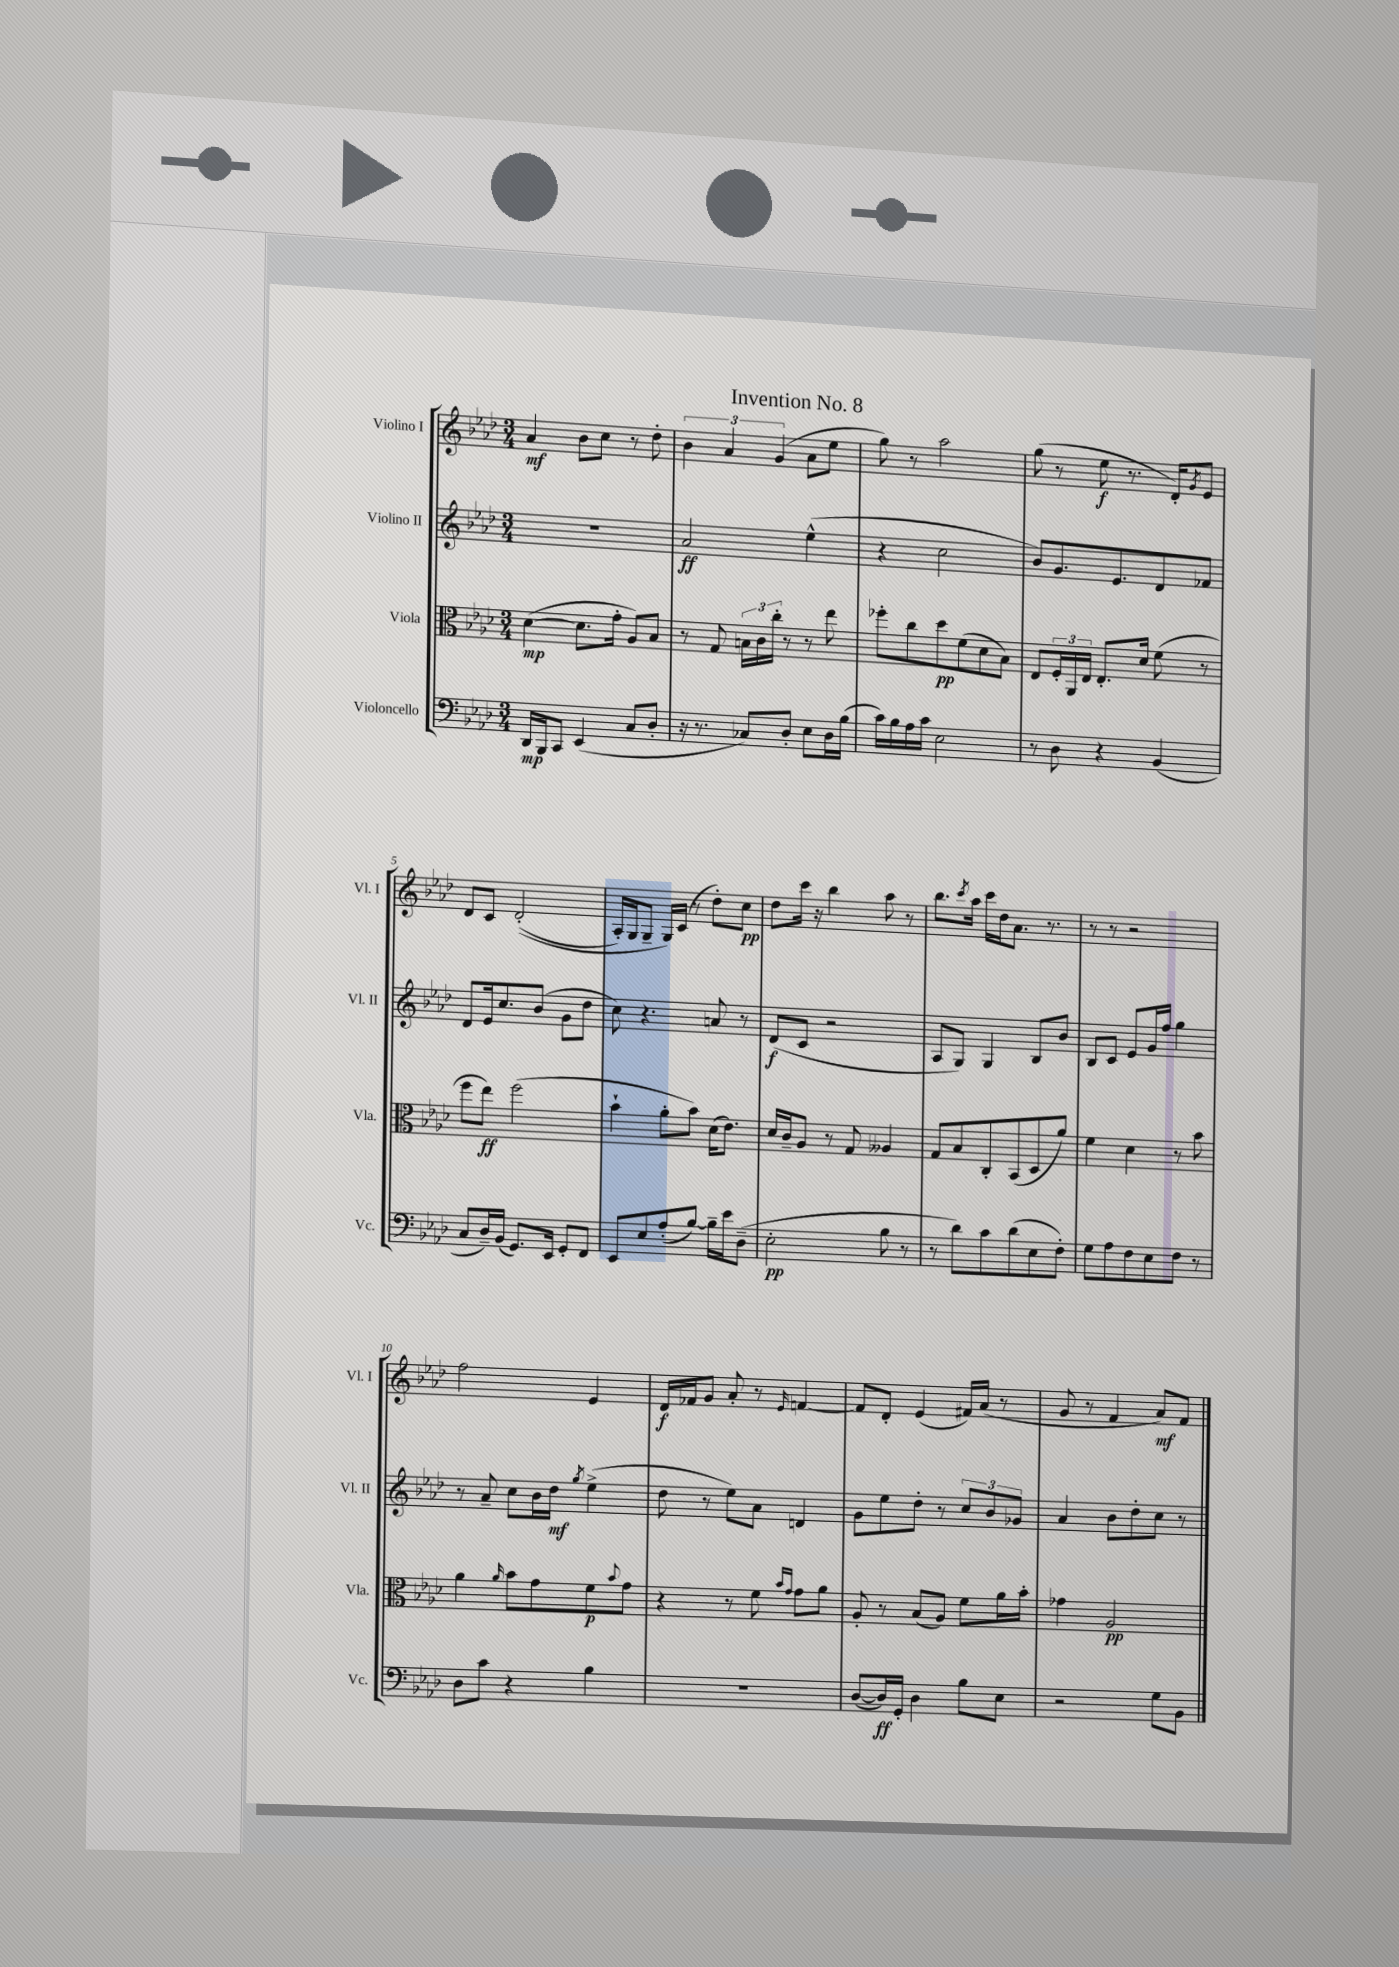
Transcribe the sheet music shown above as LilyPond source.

\header { title = "Invention No. 8" }
<<
\new StaffGroup <<
\new Staff = "s0" \with { instrumentName = "Violino I" shortInstrumentName = "Vl. I" } {
    \clef treble \key aes \major \numericTimeSignature \time 3/4
    aes'4\mf bes'8 c''8 r8 des''8-. |
    \tuplet 3/2 { bes'4 aes'4 g'4( } aes'8 ees''8 |
    g''8) r8 aes''2 |
    g''8( r8 ees''8\f r8. des'16-.) \acciaccatura { g'8 } ees'8 |
    des'8 c'8 des'2-.(\( |
    aes16-.) g16 g8-- g16\) c'16( r8 des''8-.) c''8\pp |
    des''8 c'''16 r16 bes''4 aes''8 r8 |
    bes''8. \acciaccatura { c'''8 } aes''16 c'''16 des''16 aes'8. r8. |
    r8 r8 r2 |
    f''2 ees'4 |
    des'16\f fes'16 g'8 aes'8-. r8 \grace { ees'16 } f'4~ |
    f'8 des'8-. ees'4( fis'16) aes'16( r8 |
    g'8 r8 f'4 aes'8\mf) f'8 \bar "|." |
}
\new Staff = "s1" \with { instrumentName = "Violino II" shortInstrumentName = "Vl. II" } {
    \clef treble \key aes \major \numericTimeSignature \time 3/4
    R2. |
    aes'2\ff ees''4-^( |
    r4 c''2 |
    bes'8) g'8. ees'8. des'8 fes'8 |
    des'8 ees'16 c''8. bes'8( g'8 des''8 |
    c''8) r4. a'8 r8 |
    des'8\f( c'8 r2 |
    aes8 g8) g4 bes8 bes'8 |
    bes8 c'8 ees'8 g'16 f''16 g''4 |
    r8 aes'8-- c''8 bes'16 des''16\mf \acciaccatura { g''8 } ees''4->( |
    des''8 r8 ees''8) aes'8 d'4 |
    g'8 ees''8 des''8-. r8 \tuplet 3/2 { c''8 bes'8 ges'8 } |
    aes'4 bes'8 des''8-. c''8 r8 \bar "|." |
}
\new Staff = "s2" \with { instrumentName = "Viola" shortInstrumentName = "Vla." } {
    \clef alto \key aes \major \numericTimeSignature \time 3/4
    des'4~\mp( des'8. g'16-. aes8) bes8 |
    r8 g8 \tuplet 3/2 { b16 c'16 c''16-. } r8 r8 ees''8 |
    fes''8-. c''8 des''8\pp f'8( des'8 bes8) |
    ees8 \tuplet 3/2 { f16-. aes,16 ees16 } ees8.-. des'16 f'8( r8 |
    f''8 ees''8\ff) f''2( |
    bes'4-! aes'8-. bes'8) des'16( ees'8.) |
    des'16 c'16-- aes8 r8 g8 aeses4 |
    g8 bes8 c8-. bes,8( des8 aes'8) |
    f'4 des'4 r8 bes'8 |
    aes'4 \grace { aes'16 } bes'8 g'8 f'8\p \appoggiatura { bes'8 } g'8 |
    r4 r8 f'8 \grace { bes'16 g'16 } g'8 aes'8 |
    aes8-. r8 bes8( aes8) f'8 aes'16 bes'16-. |
    ges'4 aes2\pp \bar "|." |
}
\new Staff = "s3" \with { instrumentName = "Violoncello" shortInstrumentName = "Vc." } {
    \clef bass \key aes \major \numericTimeSignature \time 3/4
    des,16\mp bes,,16 c,8 ees,4( c8 des8-. |
    r16 r8. ces8) des8-. ees8 des16 bes16( |
    c'16) bes16 aes16 c'16 ees2 |
    r8 des8 r4 bes,4( |
    c8 des16--) bes,16( g,8.) ees,16 g,8-. f,8 |
    ees,8 ees8 aes8-.( bes8~) bes16-- ees'16 des8--( |
    ees2-.\pp bes8 r8 |
    r8 des'8) c'8 des'8( ees8 f8-.) |
    g8 aes8 f8 ees8 f8 r8 |
    des8 c'8 r4 bes4 |
    R2. |
    des8~( des16\ff) g,16-. des4 bes8 ees8 |
    r2 g8 bes,8 \bar "|." |
}
>>
>>
